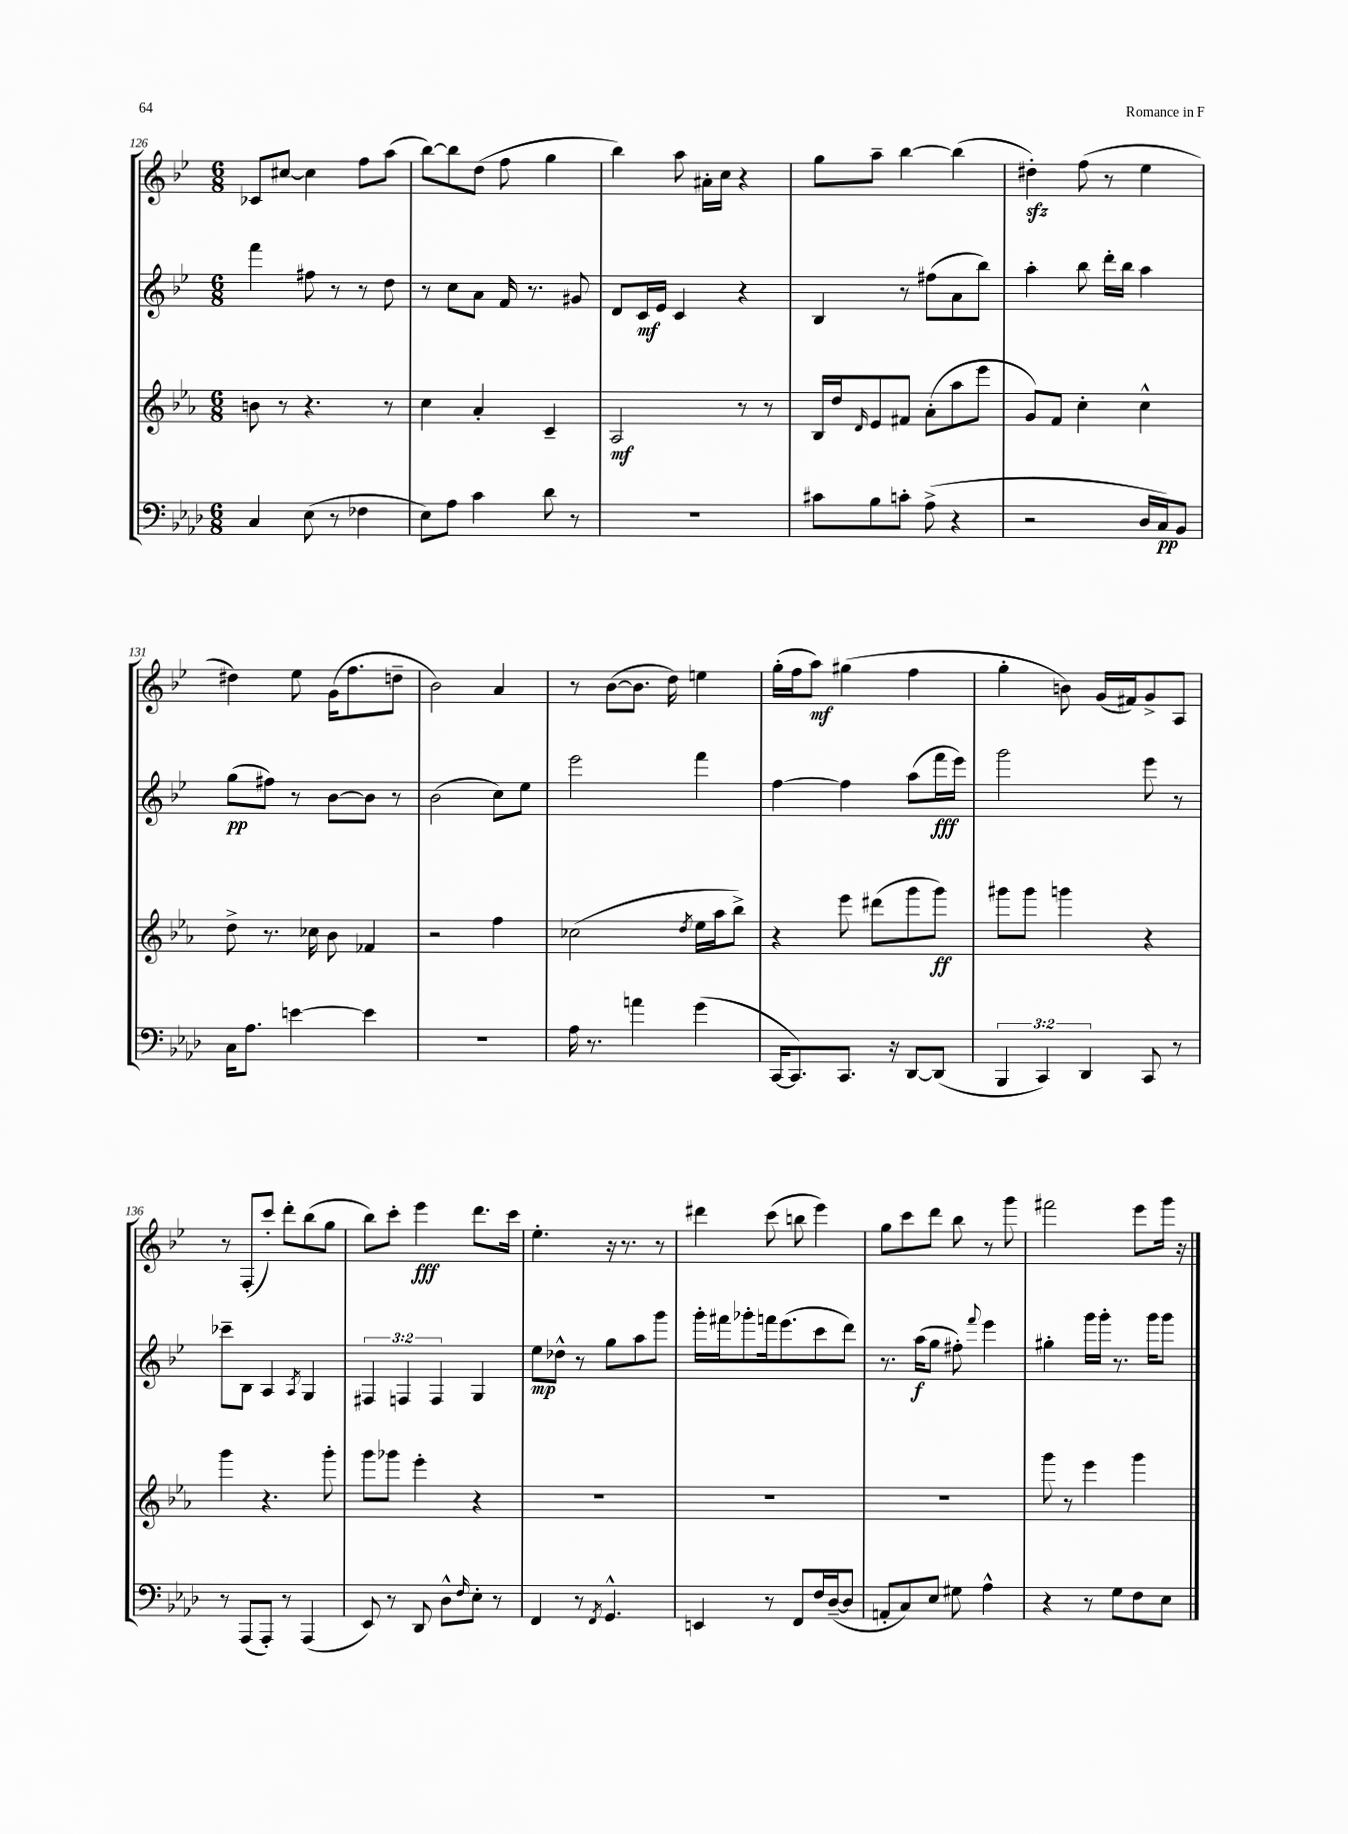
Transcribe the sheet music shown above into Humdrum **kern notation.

**kern	**kern	**kern	**kern
*staff4	*staff3	*staff2	*staff1
*clefF4	*clefG2	*clefG2	*clefG2
*k[b-e-a-d-]	*k[b-e-a-]	*k[b-e-]	*k[b-e-]
*M6/8	*M6/8	*M6/8	*M6/8
4C	8b	4fff	8c-
.	8r	.	[8cc#
(8E-	4.r	8ff#	4cc#]
8r	.	8r	.
4F-	.	8r	8ff
.	8r	8dd	(8aa
=	=	=	=
8E-)	4cc	8r	[8bb-)
8A-	.	8cc	8bb-]
4c	4a-'	8a	(8dd
.	.	16f	8ff
.	.	8.r	.
8d-	4c~	.	4gg
8r	.	8g#	.
=	=	=	=
2.r	2A-	8d	4bb-)
.	.	16c	.
.	.	16e-	.
.	.	4c	8aa
.	.	.	16a#'
.	.	.	16cc
.	8r	4r	4r
.	8r	.	.
=	=	=	=
8c#	16B-	4B-	8gg
.	16dd	.	.
.	16qqd	.	.
8B-	8e-	.	8aa~
8c'	8f#	8r	[4bb-
(8A-^	(8a-'	(8ff#	.
4r	8aa-	8a	(4bb-]
.	8eee-	8bb-)	.
=	=	=	=
2r	8g)	4aa'	4dd#')
.	8f	.	.
.	4cc'	8bb-	(8ff
.	.	16ddd'	8r
.	.	16bb-	.
16D-	4cc^^	4aa	4ee-
16C)	.	.	.
8BB-	.	.	.
=	=	=	=
16C	8dd^	(8gg	4dd#)
8.A-	.	.	.
.	8.r	8ff#)	.
[4e	.	8r	8ee-
.	16cc-	.	.
.	8b-	[8b-	(16g
.	.	.	8.ff
4e]	4f-	8b-]	.
.	.	8r	8dd~
=	=	=	=
2.r	2r	(2b-	2b-)
.	4ff	8cc)	4a
.	.	8ee-	.
=	=	=	=
16A-	(2cc-	2eee-	8r
8.r	.	.	.
.	.	.	([8b-
4a	.	.	8.b-]
.	.	.	16dd)
.	8qdd	.	.
(4g	16ee-	4fff	4ee
.	16aa-	.	.
.	8bb-^)	.	.
=	=	=	=
[16CC	4r	[4ff	(16gg'
8.CC])	.	.	16ff
.	.	.	8aa)
8.CC	8eee-	4ff]	(4gg#
.	(8ddd#	.	.
16r	.	.	.
[8DD-	8ggg	(8aa	4ff
(8DD-]	8ggg)	16fff	.
.	.	16eee-)	.
=	=	=	=
6BBB-	8ggg#	2ggg	4gg'
.	8ggg#	.	.
6CC)	.	.	.
.	4ggg	.	8b)
6DD-	.	.	.
.	.	.	(16g
.	.	.	16f#)
8CC	4r	8eee-	8g^
8r	.	8r	8A
=	=	=	=
8r	4ggg	8ccc-~	8r
(8AAA-	.	8B-	(8F'
8AAA-')	4.r	4A	8ccc')
8r	.	.	8ddd'
.	.	8qA	.
(4AAA-	.	4G	(8bb-
.	8ggg'	.	8gg
=	=	=	=
8EE-)	8ggg	6F#	8bb-)
8r	8ggg-	.	8ccc'
.	.	6F	.
8DD-	4eee-'	.	4eee-
.	.	6F	.
8D-^^	.	.	.
16qqF	.	.	.
8E-'	4r	4G	8.ddd
8r	.	.	.
.	.	.	16ccc
=	=	=	=
4FF	2.r	8ee-	4.ee-'
.	.	8dd-^^	.
8r	.	8r	.
8qFF	.	.	.
4.GG^^	.	8gg	16r
.	.	.	8.r
.	.	8aa	.
.	.	8ggg	8r
=	=	=	=
4EE	2.r	16ggg'	4ddd#
.	.	16fff#	.
.	.	8ggg-'	.
8r	.	16fff	(8ccc
.	.	(8.eee-	.
8FF	.	.	8bb
16F	.	8ccc	4eee-)
([16D-~	.	.	.
8D-]	.	8ddd)	.
=	=	=	=
8AA'	2.r	8.r	8gg
8C)	.	.	8ccc
.	.	(16aa	.
8E-	.	8gg	8ddd
8G#	.	8ff#')	8bb-
.	.	8qqfff	.
4A-^^	.	4eee-	8r
.	.	.	8ggg
=	=	=	=
4r	8ggg	4gg#'	2fff#
.	8r	.	.
8r	4eee-	16ggg	.
.	.	16ggg'	.
8G	.	8.r	.
8F	4ggg	.	8eee-
.	.	16ggg	.
8E-	.	8ggg	16ggg
.	.	.	16r
==	==	==	==
*-	*-	*-	*-
